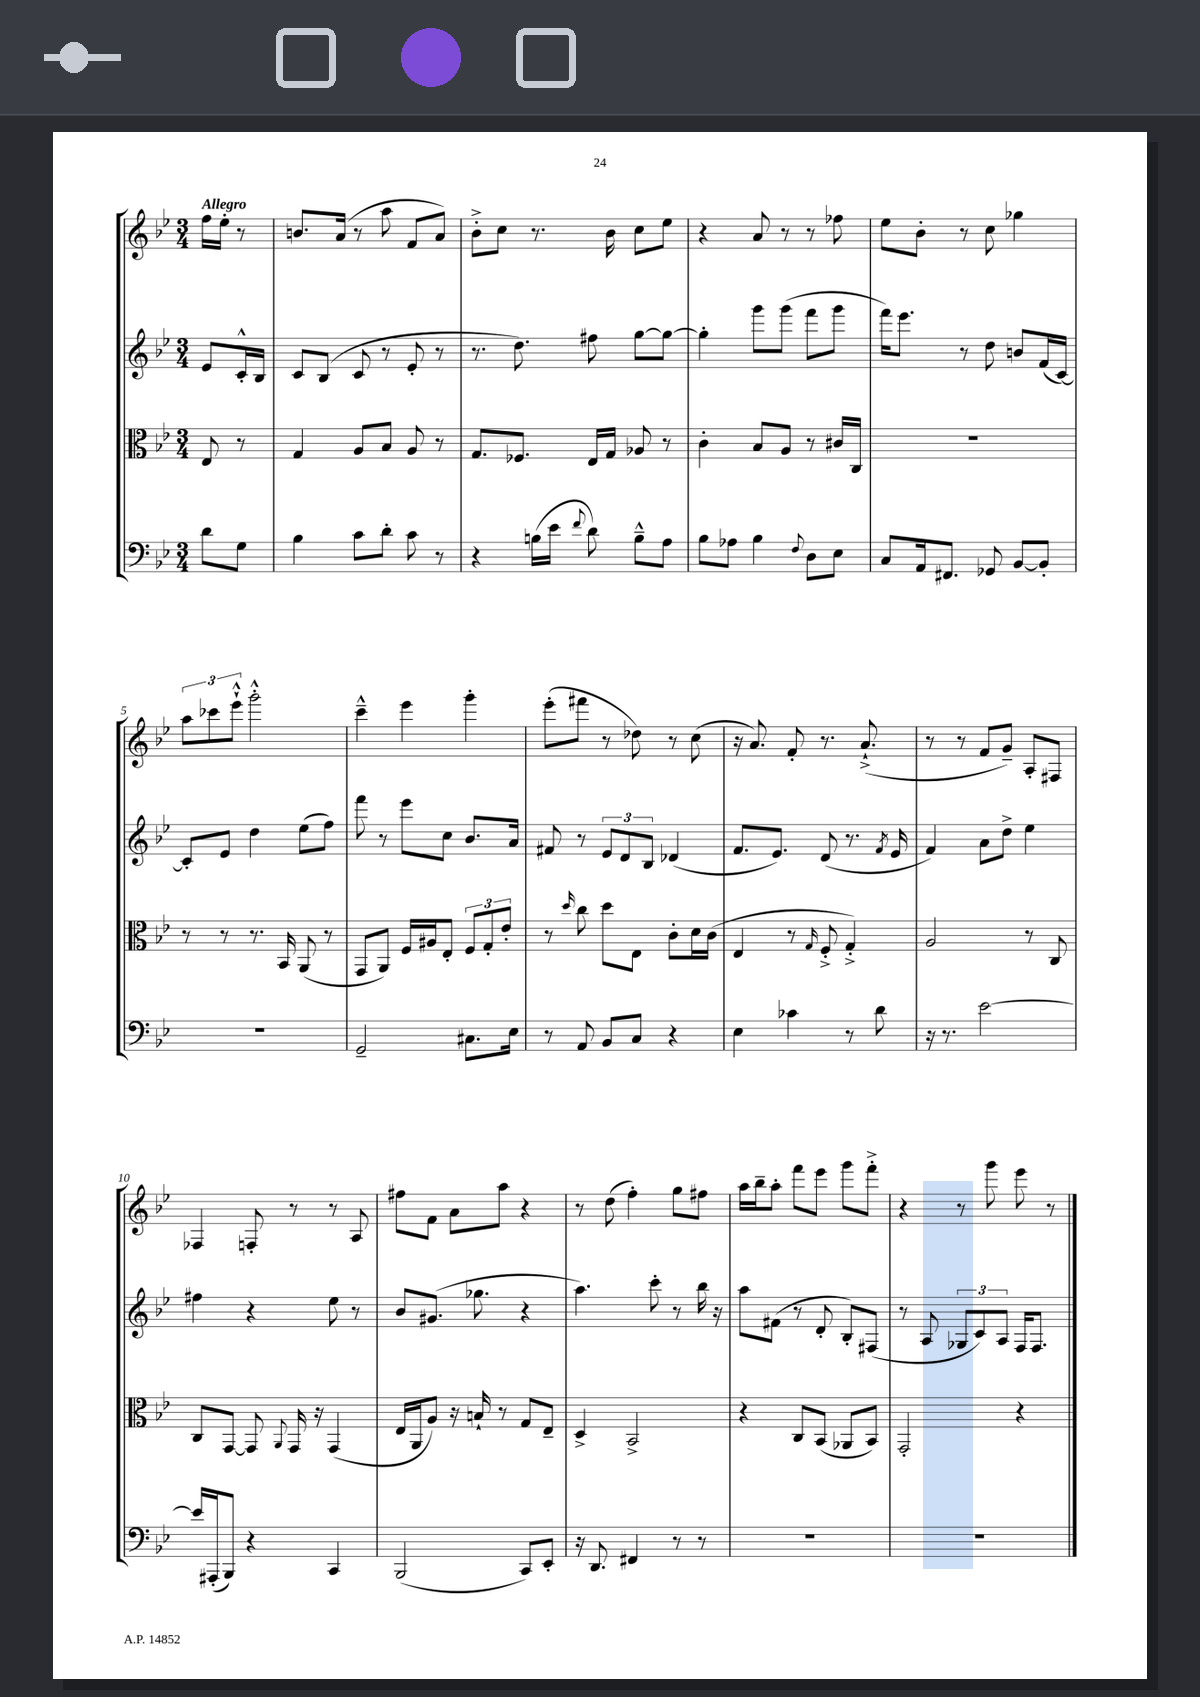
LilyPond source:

<<
\new StaffGroup <<
\new Staff = "s0" {
    \clef treble \key bes \major \numericTimeSignature \time 3/4 \partial 4 \tempo "Allegro"
    \autoBeamOff f''16[ ees''16]-. r8 |
    b'8.[ a'16]( r8 a''8 f'8[ a'8]) |
    bes'8[-.-> c''8] r8. bes'16 c''8[ ees''8] |
    r4 a'8 r8 r8 fes''8 |
    ees''8[ bes'8]-. r8 c''8 ges''4 |
    \tuplet 3/2 { a''8[ ces'''8 ees'''8]-!-^ } g'''2-.-^ |
    c'''4---^ ees'''4 g'''4-. |
    ees'''8[-.( fis'''8] r8 des''8) r8 c''8( |
    r16 a'8.) f'8-. r8. a'8.-!->( |
    r8 r8 f'8[ g'8]--) a8[-. fis8] |
    fes4 f8-. r8 r8 a8 |
    fis''8[ f'8] a'8[ a''8] r4 |
    r8 d''8( f''4-.) g''8[ fis''8] |
    a''16[ bes''16-- a''8]-. f'''8[ ees'''8] g'''8[ f'''8]-.-> |
    r4 r8 g'''8 ees'''8 r8 \bar "|." |
}
\new Staff = "s1" {
    \clef treble \key bes \major \numericTimeSignature \time 3/4 \partial 4
    \autoBeamOff ees'8[ c'16-.-^ bes16] |
    c'8[ bes8]( c'8 r8 ees'8-. r8 |
    r8. d''8.) fis''8 g''8[~ g''8]~ |
    g''4-. g'''8[ g'''8]( f'''8[ g'''8] |
    f'''16[) ees'''8.] r8 d''8 b'8[ f'16( c'16]~) |
    c'8[-. ees'8] d''4 ees''8[( f''8]) |
    f'''8 r8 ees'''8[ c''8] bes'8.[ a'16] |
    fis'8 r8 \tuplet 3/2 { ees'8[ d'8 bes8] } des'4( |
    f'8.[ ees'8.]) d'8( r8. \acciaccatura { f'8 } ees'16 |
    f'4) a'8[ d''8]-> ees''4 |
    fis''4 r4 ees''8 r8 |
    bes'8[ gis'8.]( ges''8. r4 |
    a''4.) c'''8-. r8 bes''16 r16 |
    a''8[ fis'8]( r8 d'8-. bes8[-.) fis8]( |
    r8 a8 \tuplet 3/2 { ges8[ c'8) a8] } f16[ f8.] \bar "|." |
}
\new Staff = "s2" {
    \clef alto \key bes \major \numericTimeSignature \time 3/4 \partial 4
    \autoBeamOff ees8 r8 |
    g4 a8[ bes8] a8 r8 |
    g8.[ fes8.] ees16[ g16] aes8 r8 |
    c'4-. bes8[ a8] r8 cis'16[ c16] |
    R2. |
    r8 r8 r8. bes,16 a,8( r8 |
    g,8[ a,8]) f16[ ais16 ees8]-. \tuplet 3/2 { f8[ g8-. ees'8]-. } |
    r8 \grace { d''16 } c''8 d''8[ ees8] c'8[-. d'16 c'16]( |
    ees4 r8 \grace { g16 } f8-.-> g4-.->) |
    a2 r8 c8 |
    c8[ g,8]~ g,8 \appoggiatura { a,8 } g,16 r16 g,4( |
    ees16[ a,16 a8]) r16 b16-! r8 g8[ ees8]-- |
    d4-> bes,2-> |
    r4 c8[ bes,8]( aes,8[ bes,8]) |
    g,2-. r4 \bar "|." |
}
\new Staff = "s3" {
    \clef bass \key bes \major \numericTimeSignature \time 3/4 \partial 4
    \autoBeamOff d'8[ g8] |
    bes4 c'8[ d'8]-. c'8 r8 |
    r4 b16[( ees'16] \appoggiatura { f'8 } d'8) b8[---^ a8] |
    bes8[ aes8] bes4 \appoggiatura { f8 } d8[ ees8] |
    c8[ a,16 fis,8.] ges,8 bes,8[~ bes,8]-. |
    R2. |
    g,2-- cis8.[ ees16] |
    r8 a,8 bes,8[ c8] r4 |
    ees4 ces'4 r8 d'8 |
    r16 r8. ees'2~ |
    ees'16[ ais,,16-.( bes,,8]) r4 c,4 |
    bes,,2( c,8[) ees,8]-. |
    r16 d,8. fis,4 r8 r8 |
    R2. |
    R2. \bar "|." |
}
>>
>>
